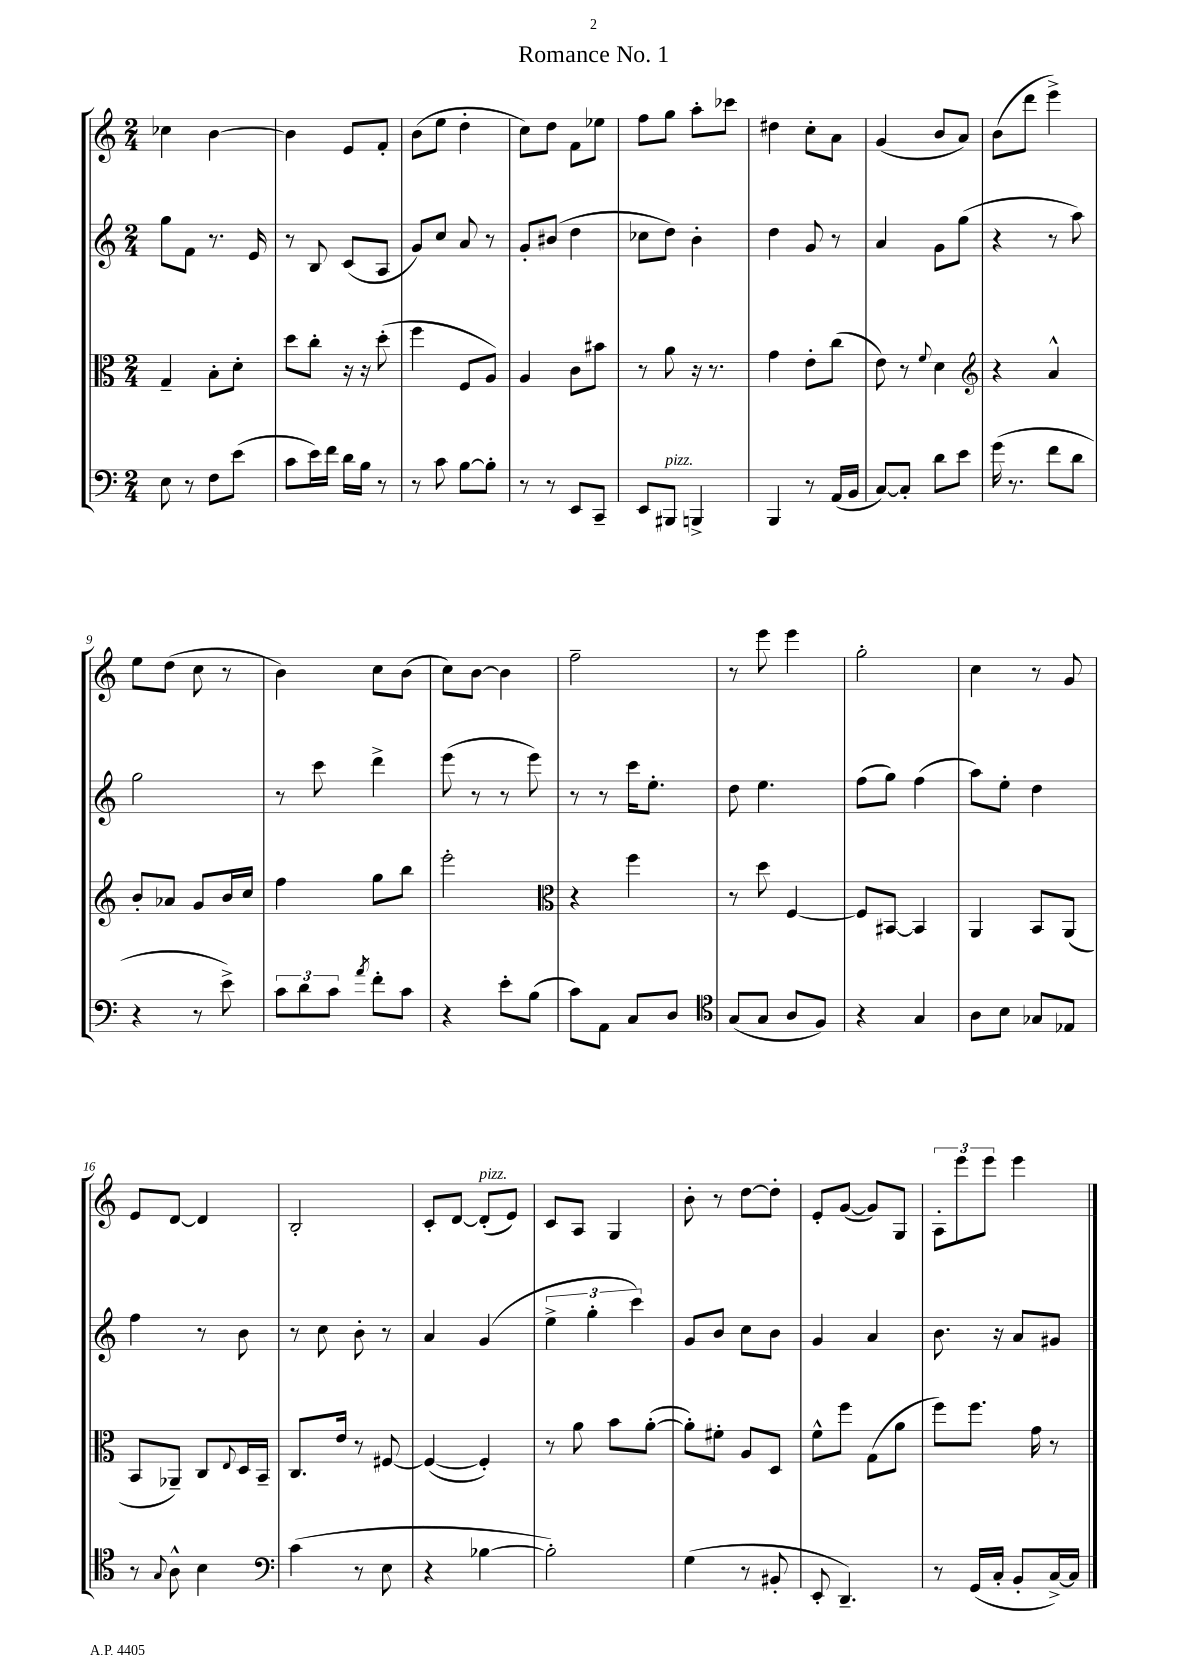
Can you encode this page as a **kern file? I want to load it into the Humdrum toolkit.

**kern	**kern	**kern	**kern
*staff4	*staff3	*staff2	*staff1
*clefF4	*clefC3	*clefG2	*clefG2
*k[]	*k[]	*k[]	*k[]
*M2/4	*M2/4	*M2/4	*M2/4
8E	4G~	8gg	4cc-
8r	.	8f	.
8F	8B'	8.r	[4b
(8e	8d'	.	.
.	.	16e	.
=	=	=	=
8c	8dd	8r	4b]
16e)	8cc'	8B	.
16f	.	.	.
16d	16r	(8c	8e
16B	16r	.	.
8r	(8dd'	8A	8f'
=	=	=	=
8r	4ff	8g)	(8b
8c	.	8cc	8ee
[8B	8F	8a	4dd'
8B']	8A)	8r	.
=	=	=	=
8r	4A	8g'	8cc)
8r	.	(8b#	8dd
8EE	8c	4dd	8f
8CC~	8b#	.	8ee-
=	=	=	=
8EE	8r	8cc-	8ff
8BBB#	8a	8dd)	8gg
4BBB^	16r	4b'	8aa'
.	8.r	.	.
.	.	.	8ccc-
=	=	=	=
4BBB	4g	4dd	4dd#
8r	8e'	8g	8cc'
(16AA	(8cc	8r	8a
16BB	.	.	.
=	=	=	=
[8C)	8e)	4a	(4g
8C']	8r	.	.
.	8qqf	.	.
8d	4d	8g	8b
8e	.	(8gg	8a)
=	=	=	=
*	*clefG2	*	*
(16g	4r	4r	(8b
8.r	.	.	.
.	.	.	8ddd
8f	4a^^	8r	4eee^)
8d	.	8aa)	.
=	=	=	=
4r	8b'	2gg	8ee
.	8a-	.	(8dd
8r	8g	.	8cc
8e^)	16b	.	8r
.	16cc	.	.
=	=	=	=
12c	4ff	8r	4b)
12d	.	.	.
.	.	8ccc	.
12c	.	.	.
8qa	.	.	.
8f'	8gg	4ddd^	8cc
8c	8bb	.	(8b
=	=	=	=
4r	2eee'	(8eee	8cc)
.	.	8r	[8b
8e'	.	8r	4b]
(8B	.	8eee)	.
=	=	=	=
*	*clefC3	*	*
8c)	4r	8r	2ff~
8AA	.	8r	.
8C	4ff	16ccc	.
.	.	8.ee'	.
8D	.	.	.
=	=	=	=
*clefC4	*	*	*
(8G	8r	8dd	8r
8G	8dd	4.ee	8eee
8A	[4F	.	4eee
8F)	.	.	.
=	=	=	=
4r	8F]	(8ff	2gg'
.	[8BB#	8gg)	.
4G	4BB#]	(4ff	.
=	=	=	=
8A	4AA	8aa)	4cc
8B	.	8ee'	.
8G-	8BB	4dd	8r
8E-	(8AA	.	8g
=	=	=	=
8r	8BB	4ff	8e
8qqG	.	.	.
8A^^	8AA-~)	.	[8d
4B	8C	8r	4d]
.	8qqE	.	.
.	16D	8b	.
.	16BB~	.	.
=	=	=	=
*clefF4	*	*	*
(4c	8.C	8r	2B'
.	.	8cc	.
.	16e	.	.
8r	8r	8b'	.
8E	[8F#	8r	.
=	=	=	=
4r	(4F#_	4a	8c'
.	.	.	[8d
[4B-	4F#'])	(4g	(8d']
.	.	.	8e)
=	=	=	=
2B-'])	8r	6ee^	8c
.	8a	.	8A
.	.	6gg'	.
.	8b	.	4G
.	.	6ccc)	.
.	([8a'	.	.
=	=	=	=
(4G	8a'])	8g	8b'
.	8f#'	8b	8r
8r	8A	8cc	[8dd
8BB#'	8D	8b	8dd']
=	=	=	=
8EE'	8f^^	4g	8e'
4.DD~)	8ff	.	([8g
.	(8G	4a	8g])
.	8a	.	8G
=	=	=	=
8r	8ff)	8.b	12A'
.	.	.	12eee
(16GG	8.ff	.	.
.	.	.	12eee
16C'	.	16r	.
8BB'	.	8a	4eee
.	16g	.	.
[16C^)	8r	8g#	.
16C]	.	.	.
==	==	==	==
*-	*-	*-	*-
